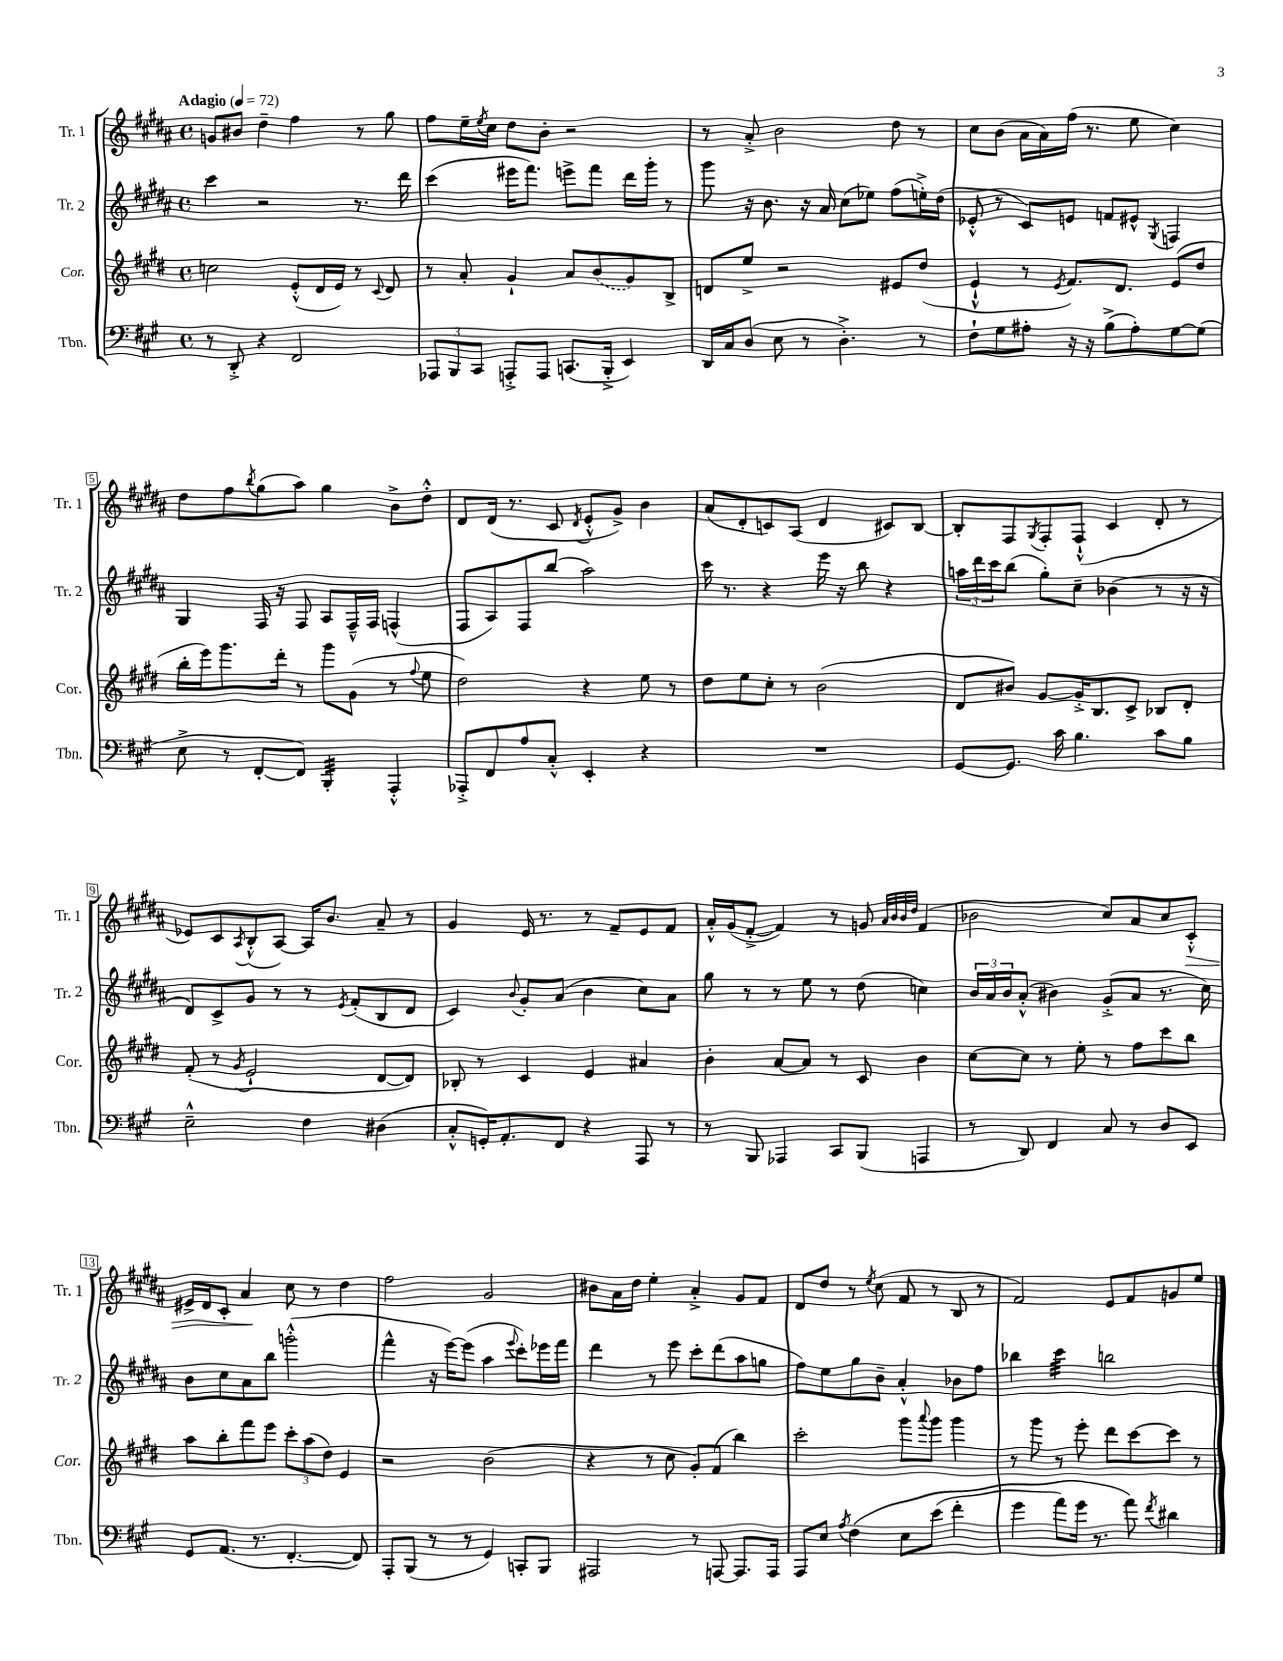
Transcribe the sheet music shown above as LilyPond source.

<<
\new StaffGroup <<
\new Staff = "s0" \with { instrumentName = "Tr. 1" shortInstrumentName = "Tr. 1" } {
    \clef treble \key b \major \defaultTimeSignature \time 4/4 \tempo "Adagio" 4 = 72
    g'8 bis'8 dis''4-- fis''4 r8 gis''8 |
    fis''8 e''16-- \acciaccatura { e''8 } cis''16 dis''8 b'8-. r2 |
    r8 ais'8-.-> b'2 dis''8 r8 |
    cis''8 b'8( ais'16 ais'16) fis''16( r8. e''8 cis''4) |
    dis''8 fis''8 \acciaccatura { b''8 } gis''8( ais''8) gis''4 b'8-> dis''8-.-^ |
    dis'8 dis'16( r8. cis'8 \acciaccatura { dis'8 } e'8-.-^ gis'8->) b'4 |
    ais'8( dis'8-. c'8) ais8( dis'4 cis'8) b8~ |
    b8-. fis8 \acciaccatura { gis8 } fis8-. fis8-!-^( cis'4 dis'8-. r8 |
    ees'8) cis'8 \acciaccatura { ais8 } b8-.-^( ais8~) ais16 b'8. ais'8-- r8 |
    gis'4 e'16 r8. r8 fis'8-- e'8 fis'8 |
    ais'16-.-^ gis'16( fis'8~-.-> fis'4) r8 g'8 \grace { ais'32 b'32 b'32 dis''32 } fis'4( |
    bes'2 cis''8) ais'8 cis''8 cis'8-.-^\> |
    eis'16-> dis'16 cis'8-. ais'4\! cis''8 r8 dis''4 |
    fis''2 gis'2 |
    bis'8 ais'16 dis''16 e''4-. ais'4-.-> gis'8 fis'8 |
    dis'8 dis''8 r8 \acciaccatura { e''8 } cis''8( fis'8 r8 b8 r8 |
    fis'2) e'8 fis'8 g'8 e''8 \bar "|." |
}
\new Staff = "s1" \with { instrumentName = "Tr. 2" shortInstrumentName = "Tr. 2" } {
    \clef treble \key b \major \defaultTimeSignature \time 4/4
    cis'''4 r2 r8. dis'''16 |
    cis'''4( eis'''16 fis'''8.) e'''8-> fis'''8 dis'''16 gis'''16-. r8 |
    gis'''8 r16 b'8. r16 ais'16 cis''8( ees''8) fis''8( e''16-.->) dis''16( |
    ees'8-.-^ r8 cis'8) e'8 f'8 eis'8-^ \acciaccatura { gis8 } f4 |
    gis4 fis16 r16 fis8 ais8 fis16---^ fis16 f4-^( |
    fis8 ais8) fis8 b''8( ais''2) |
    cis'''16 r8. r4 e'''16 r16 b''8 r4 |
    \tuplet 3/2 { a''16 dis'''16 cis'''16 } b''8( gis''8-.) cis''8-- bes'4( r8 r16 r16 |
    dis'8) cis'8-> gis'8 r8 r8 \acciaccatura { e'8 } fis'8-.( b8 dis'8 |
    cis'4) \appoggiatura { b'8 } gis'8-. ais'8( b'4 cis''8) ais'8 |
    gis''8 r8 r8 e''8 r8 dis''8( c''4) |
    \tuplet 3/2 { b'16 ais'16 b'16 } ais'8-.-^( bis'4) gis'8-.->( ais'8 r8. cis''16) |
    b'8 cis''8 ais'8 b''8 g'''2-.-^( |
    fis'''4-^ r16 e'''16~) e'''8( ais''4 \appoggiatura { e'''8 } cis'''8-.) ees'''16 fis'''16 |
    dis'''4 r8 e'''8 cis'''8-. dis'''8( ais''8 g''8 |
    fis''8) e''8 gis''8 b'8-- ais'4-.-^ bes'8 fis''8 |
    bes''4 cis'''4:32 b''2 \bar "|." |
}
\new Staff = "s2" \with { instrumentName = "Cor." shortInstrumentName = "Cor." } {
    \clef treble \key e \major \defaultTimeSignature \time 4/4
    c''2 e'8-.-^( dis'16 e'16) r8 \appoggiatura { cis'8 } dis'8 |
    r8 a'8-. gis'4-! a'8 \once \slurDashed b'8( gis'8) b8-> |
    d'8 e''8-> r2 eis'8 dis''8( |
    e'4-!-^ r8 \acciaccatura { e'8 } fis'8.) dis'8. e'8( dis''8 |
    b''16-. e'''16) gis'''8. dis'''16-. r8 gis'''8 gis'8( r8 \appoggiatura { fis''8 } e''8 |
    dis''2) r4 e''8 r8 |
    dis''8 e''8 cis''8-. r8 b'2( |
    dis'8 bis'8) gis'8~ gis'16-.-> b8. cis'8-> bes8 dis'8-. |
    fis'8-.( r8 \acciaccatura { gis'8 } e'2-! dis'8~ dis'8) |
    bes8-. r8 cis'4 e'4 ais'4 |
    b'4-. a'8~ a'8 r8 cis'8 b'4 |
    cis''8~ cis''8 r8 e''8-. r8 fis''8 cis'''8 b''8 |
    a''8 b''8-. fis'''8 e'''8 \tuplet 3/2 { cis'''8-. a''8( dis''8) } e'4 |
    r2 b'2( |
    r4 r8 cis''8 gis'8-.) fis'8( b''4) |
    cis'''2-. gis'''8 \appoggiatura { a'''8 } gis'''8 gis'''4 |
    r8 gis'''8 r8 e'''8-. dis'''8 cis'''8~ cis'''8 r8 \bar "|." |
}
\new Staff = "s3" \with { instrumentName = "Tbn." shortInstrumentName = "Tbn." } {
    \clef bass \key a \major \defaultTimeSignature \time 4/4
    r8 d,8-.-> r4 fis,2 |
    \tuplet 3/2 { aes,,8 b,,8 cis,8 } a,,8-.-> a,,8 c,8.( b,,16-.-> e,4) |
    d,16 cis16 d8( e8 r8 d4.-.->) r8 |
    fis8-! gis8 ais8-. r16 r16 b8->( ais8-.) gis8~ gis8( |
    e8-> r8 fis,8~-. fis,8) b,,4:32-. a,,4-.-^ |
    aes,,8-.-> fis,8 a8 cis8-.-^ e,4-. r4 |
    R1 |
    gis,8~ gis,8. cis'16 b4. cis'8 b8 |
    e2---^ fis4 dis4( |
    cis8-.-^ g,16-.) a,8.-. fis,8 r4 a,,8 r8 |
    r8 b,,8 aes,,4 cis,8 b,,8( a,,4 |
    r8 d,8) fis,4 cis8 r8 d8 e,8 |
    gis,8 a,8.( r8. fis,4.~-. fis,8) |
    a,,8-. b,,8( r8 r8 gis,4) c,8-. b,,8 |
    ais,,2 r8 a,,8~ a,,8. a,,16 |
    a,,8 e8 \acciaccatura { a8 } fis4\( e8 e'8( fis'4-. |
    gis'4 a'8) gis'16 r8. a'8\) \acciaccatura { fis'8 } dis'4 \bar "|." |
}
>>
>>
\layout { \context { \Score \override BarNumber.stencil = #(make-stencil-boxer 0.1 0.3 ly:text-interface::print) } }
